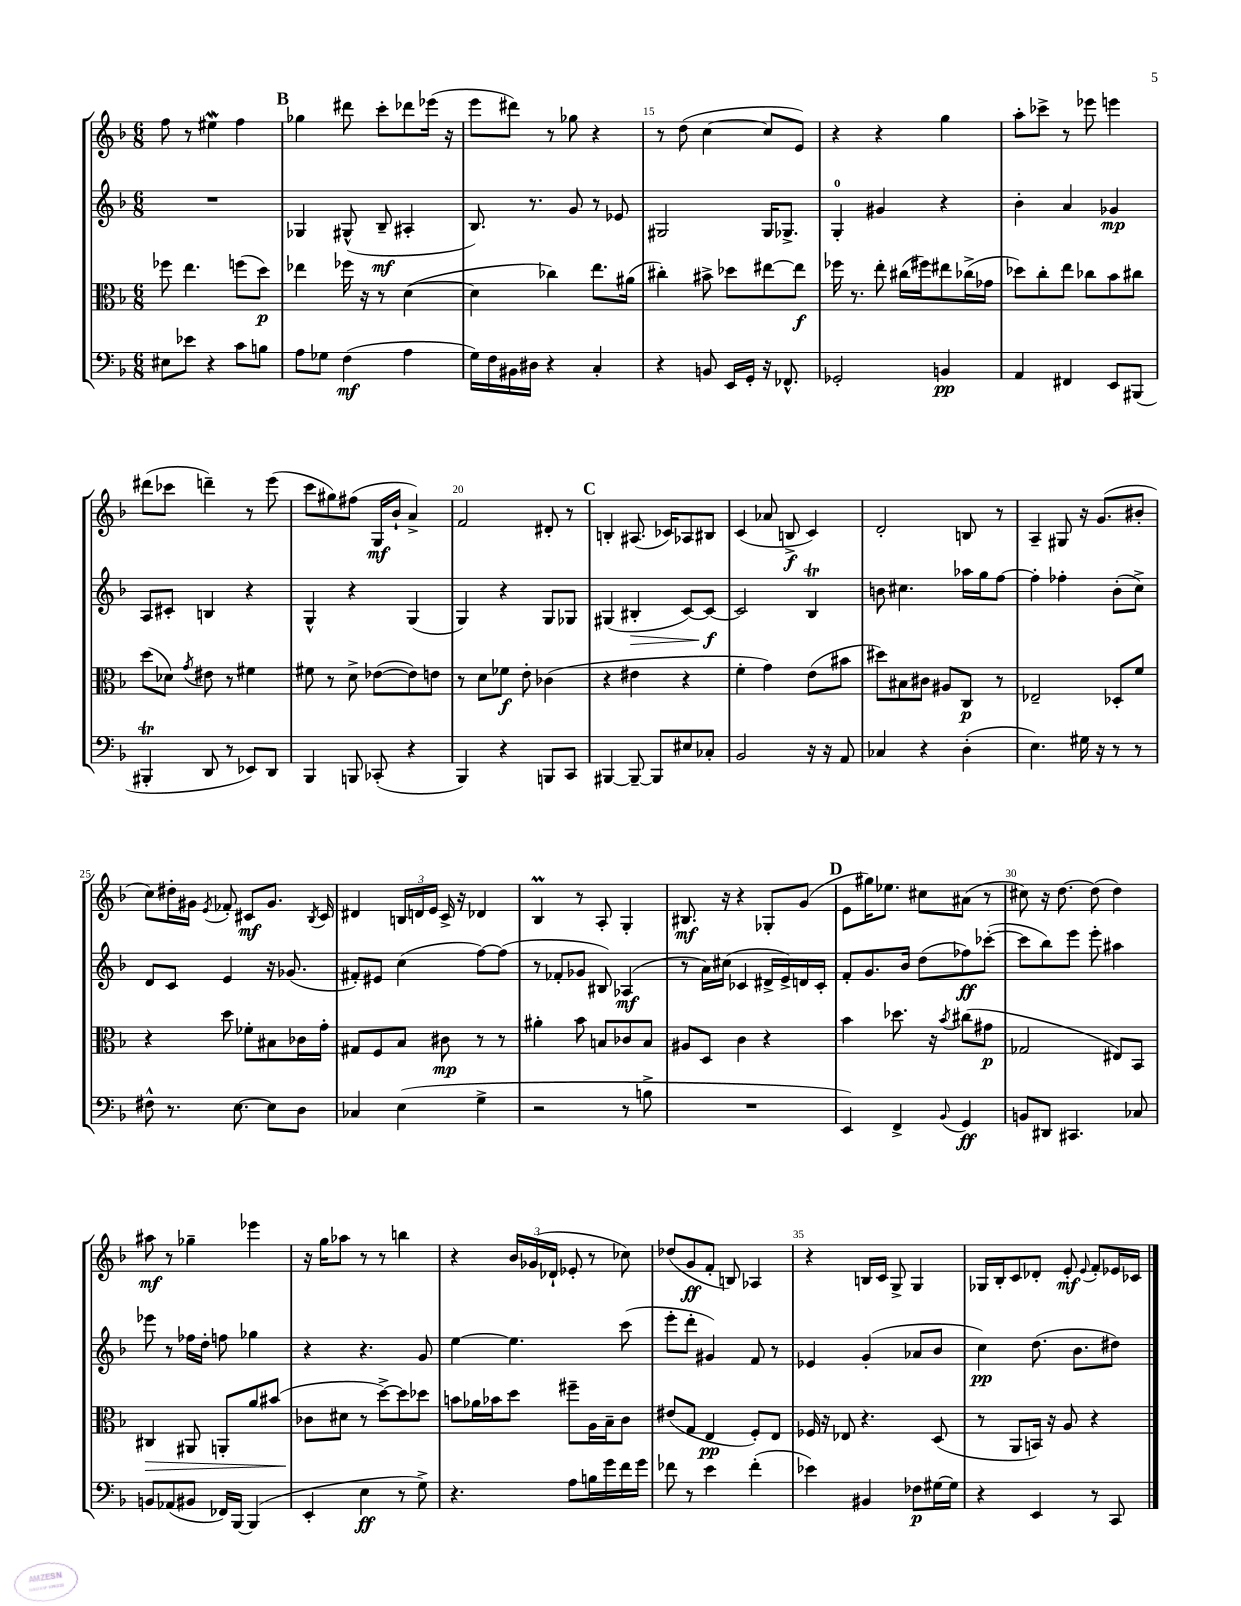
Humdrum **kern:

**kern	**dynam	**kern	**dynam	**kern	**dynam	**kern	**dynam
*part4	*part4	*part3	*part3	*part2	*part2	*part1	*part1
*staff4	*staff4	*staff3	*staff3	*staff2	*staff2	*staff1	*staff1
*clefF4	*	*clefC3	*	*clefG2	*	*clefG2	*
*k[b-]	*	*k[b-]	*	*k[b-]	*	*k[b-]	*
*M6/8	*	*M6/8	*	*M6/8	*	*M6/8	*
=12	=12	=12	=12	=12	=12	=12	=12
8E#X\L	.	8ff-X\	.	2.r	.	8ff\	.
8e-X\J	.	4.ee\	.	.	.	8r	.
4r	.	.	.	.	.	4ee#XW\	.
8c\L	.	(8ffn\L	.	.	.	4ff\	.
8Bn\J	.	8dd\J)	p	.	.	.	.
!!LO:REH:place=s1:t=B
=13	=13	=13	=13	=13	=13	=13	=13
8A\L	.	4ee-X\	.	4G-X/	.	4gg-X\	.
8G-X\J	.	.	.	.	.	.	.
(4F\	mf	16ff-X\	.	(8G#X^^/	.	8ddd#X\	.
.	.	16r	.	.	.	.	.
.	.	8r	.	8B-~/	mf	8ccc'\L	.
4A\	.	([4d\	.	4A#X'/	.	8ddd-X\	.
.	.	.	.	.	.	(16eee-X\Jk	.
.	.	.	.	.	.	16r	.
=14	=14	=14	=14	=14	=14	=14	=14
16G\LL)	.	4d\]	.	8.B-/)	.	8eee\L	.
16F\	.	.	.	.	.	.	.
16BB#X\	.	.	.	.	.	8ddd#X\J)	.
16D#X\JJ	.	.	.	8.r	.	.	.
4r	.	4cc-X\)	.	.	.	8r	.
.	.	.	.	8g/	.	8gg-X\	.
4C'/	.	8.ee\L	.	8r	.	4r	.
.	.	.	.	8e-X/	.	.	.
.	.	(16a#X\Jk	.	.	.	.	.
=15	=15	=15	=15	=15	=15	=15	=15
4r	.	4cc#X'\)	.	2G#X/	.	8r	.
.	.	.	.	.	.	(8dd\	.
8BBn/	.	8b#X^\	.	.	.	[4cc\	.
16EE/LL	.	8dd-X\L	.	.	.	.	.
16GG'/JJ	.	.	.	.	.	.	.
16r	.	[8ee#X\	.	16G#/KL	.	8cc/L]	.
8.FF-X^^/	.	.	.	8.G-X^/J	.	.	.
.	.	8ee#\J]	f	.	.	8e/J)	.
=16	=16	=16	=16	=16	=16	=16	=16
2GG-X'/	.	16ff-X\	.	4G'/	.	4r	.
.	.	8.r	.	.	.	.	.
.	.	8ee'\	.	4g#X/	.	4r	.
.	.	(16cc#X\LL	.	.	.	.	.
.	.	16ff#X\J)	.	.	.	.	.
4BBn/	pp	8ee#X\	.	4r	.	4gg\	.
.	.	(16cc-X^\L	.	.	.	.	.
.	.	16g-X\JJ	.	.	.	.	.
=17	=17	=17	=17	=17	=17	=17	=17
4AA/	.	8dd-X\L)	.	4b-'\	.	8aa'\L	.
.	.	8cc'\	.	.	.	8ccc-X^\J	.
4FF#X/	.	8ee\J	.	4a/	.	8r	.
.	.	8cc-X\L	.	.	.	8eee-X\	.
8EE/L	.	8b-\	.	4g-X/	mp	4eeen\	.
(8BBB#X/J	.	8cc#X\J	.	.	.	.	.
!!LO:LB:g=z
=18	=18	=18	=18	=18	=18	=18	=18
4BBB#Xt'/	.	(8dd\L	.	8A/L	.	(8ddd#X\L	.
.	.	8d-X\J)	.	8c#X'/J	.	8ccc-X\J	.
.	.	8qg/	.	.	.	.	.
8DD/	.	8e#X\	.	4Bn/	.	4dddn~\)	.
8r	.	8r	.	.	.	.	.
8EE-X/L)	.	4f#X\	.	4r	.	8r	.
8DD/J	.	.	.	.	.	(8eee\	.
=19	=19	=19	=19	=19	=19	=19	=19
4BBB-/	.	8f#X\	.	4G^^/	.	8ccc\L	.
.	.	8r	.	.	.	8gg#X\)	.
8BBBn/	.	8d^\	.	4r	.	(8ff#X\J	.
(8CC-X'/	.	([8e-X\L	.	.	.	16G/LL	mf
.	.	.	.	.	.	16b-`/JJ	.
4r	.	8e-\])	.	(4G/	.	4a^/)	.
.	.	8en\J	.	.	.	.	.
=20	=20	=20	=20	=20	=20	=20	=20
4BBB-/)	.	8r	.	4G/)	.	2f/	.
.	.	8d\L	.	.	.	.	.
4r	.	8f-X\J	f	4r	.	.	.
.	.	8e'\	.	.	.	.	.
8BBBn/L	.	(4c-X\	.	8G/L	.	8d#X'/	.
8CC/J	.	.	.	8G-X/J	.	8r	.
!!LO:REH:place=s1:t=C
=21	=21	=21	=21	=21	=21	=21	=21
[4BBB#X/	.	4r	.	(4G#X/	.	4Bn'/	.
!	!	!	!	!	!LO:HP:b	!	!
8BBB#~/_	.	4e#X\	.	4B#X'/	>	(8.A#X/	.
8BBB#/L]	.	.	.	.	.	.	.
.	.	.	.	.	.	16c-X/KL)	.
8E#X/	.	4r	.	[8c/L)	.	8A-X/	.
8C-X'/J	.	.	.	8c/J_	f	8B#X/J	.
.	.	.	.	.	]	.	.
=22	=22	=22	=22	=22	=22	=22	=22
2BB-/	.	4f'\	.	2c/]	.	(4c/	.
.	.	4g\)	.	.	.	8a-X/	.
.	.	.	.	.	.	8Bn^/	f
16r	.	(8e\L	.	4B-T/	.	4c/)	.
16r	.	.	.	.	.	.	.
8AA/	.	8b#X\J	.	.	.	.	.
=23	=23	=23	=23	=23	=23	=23	=23
4C-X/	.	8dd#X\L)	.	8bn\	.	2d'/	.
.	.	8B#X\	.	4.cc#X\	.	.	.
4r	.	8c#X\J	.	.	.	.	.
.	.	8A#X/L	.	.	.	.	.
(4D'\	.	8C/J	p	16aa-X\LL	.	8Bn/	.
.	.	.	.	16gg\J	.	.	.
.	.	8r	.	[8ff\J	.	8r	.
=24	=24	=24	=24	=24	=24	=24	=24
4.E\)	.	2E-X~/	.	4ff'\]	.	4A~/	.
.	.	.	.	4ff-X'\	.	8G#X/	.
16G#X\	.	.	.	.	.	16r	.
16r	.	.	.	.	.	(8.g/L	.
8r	.	8D-X'/L	.	(8b-'\L	.	.	.
8r	.	8f/J	.	8cc^\J)	.	8b#X'/J	.
!!LO:LB:g=z
=25	=25	=25	=25	=25	=25	=25	=25
8F#X^^\	.	4r	.	8d/L	.	8cc\L)	.
8.r	.	.	.	8c/J	.	16dd#X'\L	.
.	.	.	.	.	.	16g#X\JJ	.
.	.	.	.	.	.	8qe/	.
.	.	8dd\	.	4e/	.	8f-X'/	.
[8.E\	.	.	.	.	.	.	.
.	.	8f-X'\L	.	.	.	8c#X/L	mf
8E\L]	.	8B#X\	.	16r	.	8.g#/J	.
.	.	.	.	(8.g-X/	.	.	.
8D\J	.	16c-X\L	.	.	.	.	.
.	.	.	.	.	.	8qB-/	.
.	.	16g'\JJ	.	.	.	16c#/	.
=26	=26	=26	=26	=26	=26	=26	=26
4C-X/	.	8G#X/L	.	8f#X'/L)	.	4d#X/	.
.	.	8F/	.	8e#X/J	.	.	.
(4E\	.	8B-/J	.	(4cc\	.	24Bn/LL	.
.	.	.	.	.	.	24dn/	.
.	.	.	.	.	.	24e/JJ	.
.	.	8c#X\	mp	.	.	16c^/	.
.	.	.	.	.	.	16r	.
4G^\	.	8r	.	[8ff\L)	.	4d-X/	.
.	.	8r	.	(8ff\J]	.	.	.
=27	=27	=27	=27	=27	=27	=27	=27
2r	.	4a#X'\	.	8r	.	4B-M/	.
.	.	.	.	8f-X'/L	.	.	.
.	.	8b-\	.	8g-X/J	.	8r	.
.	.	8Bn/L	.	8B#X/)	.	8A'/	.
8r	.	8c-X/	.	(4A-X/	mf	4G'/	.
8Bn^\	.	8B/J	.	.	.	.	.
=28	=28	=28	=28	=28	=28	=28	=28
2.r	.	8A#X/L	.	8r	.	8.B#X/	mf
.	.	8D/J	.	16a\LL)	.	.	.
.	.	.	.	(16cc#X\JJ	.	16r	.
.	.	4c\	.	4c-X/	.	4r	.
.	.	4r	.	16d#X^/LL	.	8G-X'/L	.
.	.	.	.	16e^/)	.	.	.
.	.	.	.	16dn/	.	(8g/J	.
.	.	.	.	16c-'/JJ	.	.	.
!!LO:REH:place=s1:t=D
=29	=29	=29	=29	=29	=29	=29	=29
4EE/)	.	4b-\	.	8f'/L	.	8e\L	.
.	.	.	.	8.g/	.	16gg#X\K)	.
.	.	.	.	.	.	8.ee-X\J	.
4FF^/	.	8.dd-X\	.	.	.	.	.
.	.	.	.	16b-/Jk	.	.	.
.	.	.	.	(8dd\L	.	8cc#X\L	.
.	.	16r	.	.	.	.	.
8qqBB-/	.	8qb-/	.	.	.	.	.
4GG/	ff	(8cc#X\L	.	8ff-X\)	ff	(8a#X\J	.
.	.	8g#X\J	p	([8ccc-X'\J	.	8r	.
=30	=30	=30	=30	=30	=30	=30	=30
8BBn/L	.	2G-X/	.	8ccc-\L]	.	8cc#X\)	.
8DD#X/J	.	.	.	8bb-\)	.	16r	.
.	.	.	.	.	.	[8.dd\	.
4.CC#X/	.	.	.	8eee\J	.	.	.
.	.	.	.	8eee'\	.	(8dd\]	.
.	.	8E#X/L)	.	4aa#X\	.	4dd\)	.
8C-X/	.	8BB-/J	.	.	.	.	.
!!LO:LB:g=z
=31	=31	=31	=31	=31	=31	=31	=31
!	!	!	!LO:HP:b	!	!	!	!
8BBn/L	.	4C#X/	>	8eee-X\	.	8aa#X\	mf
(8AA-X/	.	.	.	8r	.	8r	.
8BB#X/J	.	8AA#X/	.	16ff-X\LL	.	4gg-X~\	.
.	.	.	.	16dd'\JJ	.	.	.
16FF-X/LL)	.	8AAn'/L	.	8ffn\	.	.	.
[16BBB-/JJ	.	.	.	.	.	.	.
(4BBB-/]	.	8a/	.	4gg-X\	.	4eee-X\	.
.	.	(8b#X/J	.	.	.	.	.
=32	=32	=32	=32	=32	=32	=32	=32
4EE'/	.	8c-X\L	.	4r	.	16r	.
.	.	.	.	.	.	16gg\KL	.
.	.	8d#X\J	]	.	.	8aa-X\J	.
4E\	ff	8r	.	4.r	.	8r	.
.	.	[8dd^\L)	.	.	.	8r	.
8r	.	8dd\]	.	.	.	4bbn\	.
8G^\)	.	8dd-X\J	.	8g/	.	.	.
=33	=33	=33	=33	=33	=33	=33	=33
4.r	.	8bn\L	.	[4ee\	.	4r	.
.	.	16a-X\L	.	.	.	.	.
.	.	16b-X\J	.	.	.	.	.
.	.	8dd\J	.	4.ee\]	.	24b-/LL	.
.	.	.	.	.	.	(24g-X/	.
.	.	.	.	.	.	24d-X`/JJ	.
8A\L	.	8ff#X~\L	.	.	.	8e-X'/	.
16Bn\L	.	16A\L	.	.	.	8r	.
16g\	.	16B-~\J	.	.	.	.	.
16f\	.	8c\J	.	(8ccc\	.	8cc-X\)	.
16g\JJ	.	.	.	.	.	.	.
=34	=34	=34	=34	=34	=34	=34	=34
8f-X\	.	(8e#X/L	.	8eee'\L	.	(8dd-X/L	.
8r	.	8G/J	.	8ddd'\J	.	8g/	ff
4e\	.	4E/	pp	4g#X/)	.	8f'/J	.
.	.	.	.	.	.	8Bn/)	.
(4f-'\	.	8F'/L)	.	8f/	.	4A-X/	.
.	.	8E/J	.	8r	.	.	.
=35	=35	=35	=35	=35	=35	=35	=35
4e-X\)	.	16F-X/	.	4e-X/	.	4r	.
.	.	16r	.	.	.	.	.
.	.	8E-X/	.	.	.	.	.
4BB#X/	.	4.r	.	(4g'/	.	16Bn/LL	.
.	.	.	.	.	.	16c/JJ	.
.	.	.	.	.	.	8G^/	.
8F-X\L	p	.	.	8a-X/L	.	4G/	.
[16G#X\L	.	(8D/	.	8b-/J	.	.	.
16G#\JJ]	.	.	.	.	.	.	.
=36	=36	=36	=36	=36	=36	=36	=36
4r	.	8r	.	4cc\)	pp	16G-X/LL	.
.	.	.	.	.	.	16B-'/J	.
.	.	8AA/L	.	.	.	8c/	.
4EE/	.	16BBn/Jk)	.	(8.dd\	.	8d-X'/J	.
.	.	16r	.	.	.	.	.
.	.	8A/	.	.	.	8e'/	mf
.	.	.	.	8.b-\L	.	.	.
.	.	.	.	.	.	8qqe/	.
8r	.	4r	.	.	.	8f'/L	.
8CC/	.	.	.	8dd#X\J)	.	16e-X/L	.
.	.	.	.	.	.	16c-X/JJ	.
==	==	==	==	==	==	==	==
*-	*-	*-	*-	*-	*-	*-	*-
